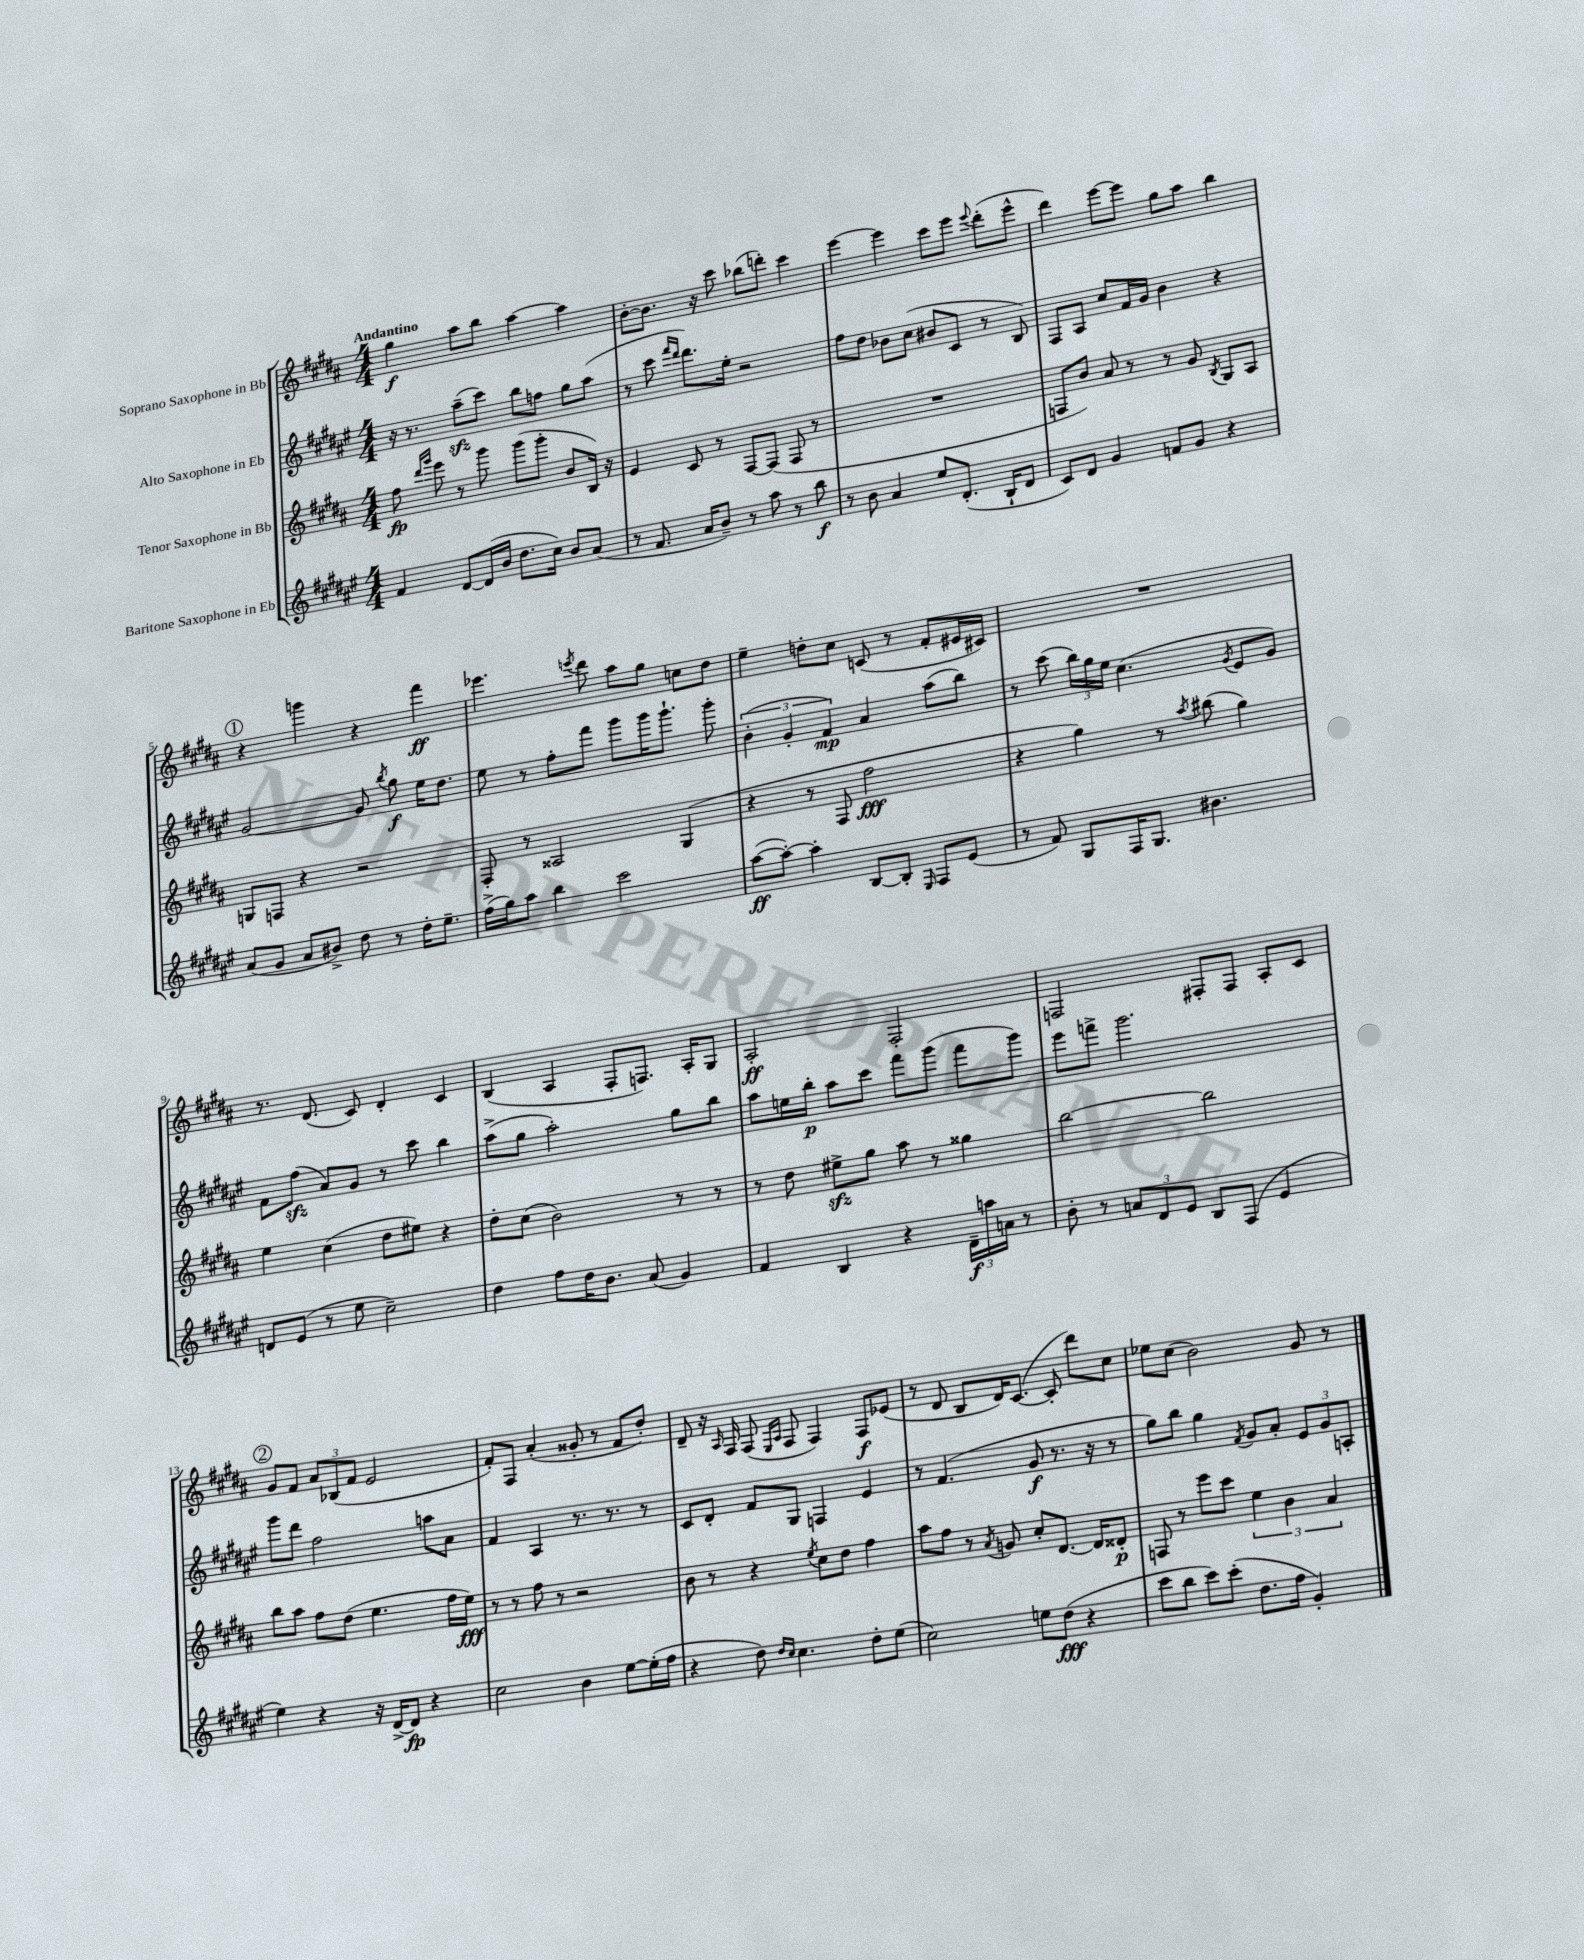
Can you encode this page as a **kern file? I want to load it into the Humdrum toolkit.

**kern	**kern	**kern	**kern
*staff4	*staff3	*staff2	*staff1
*clefG2	*clefG2	*clefG2	*clefG2
*k[f#c#g#d#a#e#]	*k[f#c#g#d#a#]	*k[f#c#g#d#a#e#]	*k[f#c#g#d#a#]
*M4/4	*M4/4	*M4/4	*M4/4
4f#	8ff#	16r	4gg#
.	.	8.r	.
.	16qqddd#	.	.
.	16qqggg#	.	.
.	8eee	.	.
[8d#	8r	(8aa#~	8aa#
(16d#]	8ggg#	8ccc#)	8bb
16b	.	.	.
8.dd#	(8ggg#	8bb	[4aa#
.	8ggg#'	8ff	.
16cc#)	.	.	.
8b	8b	8gg#	4aa#]
(8a#	16B)	(8aa#	.
.	16r	.	.
=	=	=	=
8r	4e	8r	[8b'
8.f#	.	8ccc#	8.b]
.	.	16qqfff#	.
.	.	16qqddd#	.
.	8c#	8.ddd#)	.
16a#	.	.	16r
8b~)	8r	.	8ccc#
.	.	16ee#'	.
8r	[8F#	2r	(8bb-
8aa#	(8F#]	.	8ddd')
8r	8F#	.	4ccc#
8bb	8r	.	.
=	=	=	=
8r	1r	8ff#	[4eee
8b	.	8dd#	.
4a#	.	8b-	4eee]
.	.	(8cc#	.
8ee#	.	8b#	8ccc#
(8.d#'	.	8c#	8eee
.	.	.	8qqeee
.	.	8r	(8ddd#'
16B`	.	.	.
8d#	.	8B)	8eee^^
=	=	=	=
8c#)	8F	8F#	4ddd#)
8d#	8b)	8A#	.
4g#	8a#	8cc#	[8eee
.	8r	16f#	8eee]
.	.	16g#	.
8f	8r	4b	8gg#
8g#	8g#	.	8aa#
.	8qB	.	.
4r	8G#	4r	4bb
.	8A#	.	.
=	=	=	=
(8a#	8G	[2g#	4r
8g#	8F	.	.
8a#	4r	.	4ggg
8b#^)	.	.	.
8dd#	2r	8g#]	4r
.	.	8qbb	.
8r	.	8gg#	.
16dd#'	.	16ee#	4fff#
8.ee#~	.	8.dd#	.
=	=	=	=
(16ff#^	8F#'	8ee#	4.eee-
16gg#)	.	.	.
8aa#	8r	8r	.
4bb	2A##	8ff#'	.
.	.	.	8qeee
.	.	8fff#	8ddd#
2ccc#	.	8ggg#	8aa#
.	.	16ggg#	8gg#
.	.	8.ggg#`	.
.	(4G#	.	8cc
.	.	8ggg#'	8dd#
=	=	=	=
([8aa#	4r	(6b'	4ee~
8aa#'_)	.	.	.
.	.	6g#'	.
4aa#']	8r	.	8dd'
.	.	6f#)	.
.	8F#	.	8cc#
[8B	2ff#	4a#	(8c
8B']	.	.	8r
16qqE#	.	.	.
8F#	.	(8aa#	8f#'
(8e#	.	8bb)	16e#
.	.	.	16c#)
=	=	=	=
8r	4r	8r	1r
8f#)	.	(8ccc#	.
8G#	4gg#)	24bb)	.
.	.	24gg#	.
.	.	24ee#	.
16F#	.	(4.cc#	.
8.G#	.	.	.
.	8r	.	.
.	8qaa#	.	.
4.b#	(8bb#	.	.
.	.	8qg#	.
.	4gg#)	8e#	.
.	.	8g#)	.
=	=	=	=
8d	4ee	8f#	8.r
(8e#	.	(8ff#	.
.	.	.	(8.d#
8r	(4cc#	8a#)	.
8ee#	.	8g#	8c#)
2cc#~)	8dd#	8r	4d#'
.	8ee#)	8ccc#	.
.	4r	4bb	4c#
=	=	=	=
4dd#	8dd#'	(8aa#^	(4B
.	(8cc#	8gg#	.
8ff#	2b)	2aa#')	4A#
16dd#	.	.	.
8.b	.	.	.
.	.	.	8F#'
(8a#	.	.	8.F)
4g#)	8r	8gg#	.
.	.	.	16A#'
.	8r	8bb	8G#
=	=	=	=
4f#	8r	8aa#	2A#'
.	8dd#	16ee	.
.	.	16bb'	.
4B	8ee#^	8aa#	.
.	8gg#	8ccc#	.
4r	8aa#	8fff#	2F#'
.	8r	(8ggg#	.
24d#~	4gg##	8fff#	.
24aa	.	.	.
24a	.	.	.
8r	.	8ggg#)	.
=	=	=	=
8b'	[2bb	8eee#	2F
8r	.	8fff^	.
12a	.	2.ggg#	.
12d#	.	.	.
12e#	.	.	.
8B	2bb]	.	8F#'
(8F#	.	.	8F#
4e#	.	.	8A#'
.	.	.	8c#
=	=	=	=
4ee#)	8bb	8ggg#	8g#
.	8aa#	8ddd#	8f#
4r	8ff#	2ff#	12a#
.	.	.	(12B-
.	(8dd#	.	.
.	.	.	12f#
16r	4.ee	.	2e
[16d#^	.	.	.
8d#]	.	.	.
4r	.	8aa	.
.	16ff#	8a#	.
.	16ee)	.	.
=	=	=	=
2cc#	8r	4f#	8f#')
.	8r	.	8F#
.	8ff#	4A#	(4a#'
.	8r	.	.
4b	2r	8.r	8g##'
.	.	.	8r
.	.	8.r	.
[8ee#	.	.	8f#
(16ee#']	.	8r	8dd#')
16ff#	.	.	.
=	=	=	=
4r	8b	8c#	8d#~
.	8r	8d#'	16r
.	.	.	16qqA#
.	.	.	16F#
8dd#)	4r	8f#	(8F#
16qqdd#	.	.	16qqE
16qqcc#	.	.	16qqA#
4.cc#	.	8G#	8F#
.	8qee	.	.
.	8cc#	4F	4F#)
.	8dd#	.	.
8dd#'	4ff#	4e#	8F#
(8ee#	.	.	(8e-
=	=	=	=
2cc#)	8aa#	8r	8r
.	8ff#	(4.f#	8d#
.	8r	.	8B
.	8qa#	.	.
.	8g	.	16d#)
.	.	.	([8.c#
8ee	8cc#'	8g#	.
(8dd#	[8.d#	8.r	8c#']
4r	.	.	8ddd#)
.	16d#]	16r	.
.	8d##'	8r	8cc#
=	=	=	=
8ccc#	8F	8gg#)	8ee-
8bb	8r	8bb	(8cc#
8ccc#)	8eee	4gg#	2b)
(8ccc#'	8ccc#	.	.
.	.	8qf#	.
8.dd#	6ee	8g#	.
.	.	8a#'	.
.	6b	.	.
16ff#	.	.	.
4g#')	.	12e#	8g#
.	6a#	12g#	.
.	.	.	8r
.	.	12A'	.
==	==	==	==
*-	*-	*-	*-
